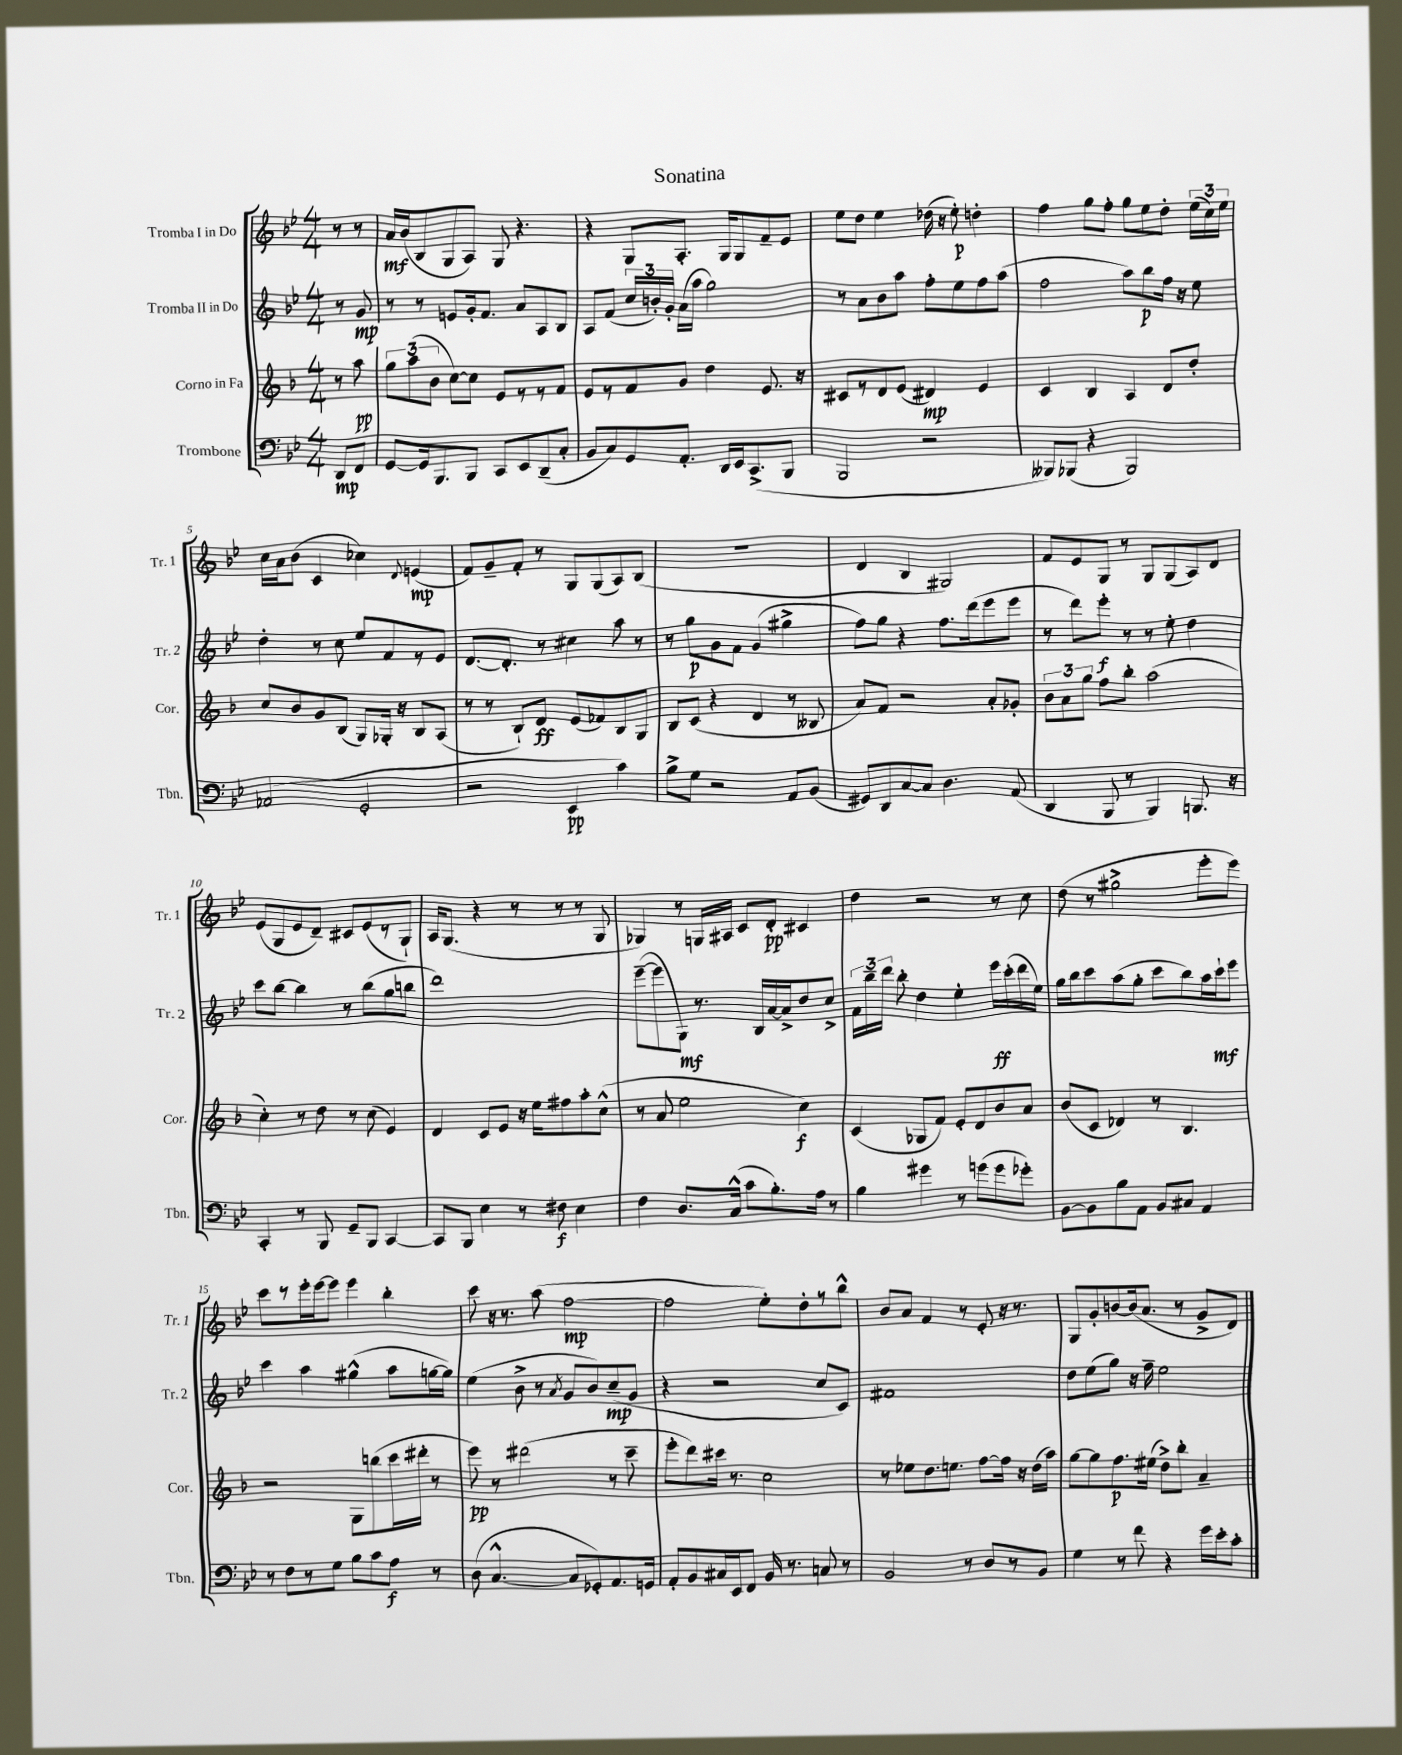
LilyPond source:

\header { title = "Sonatina" }
<<
\new StaffGroup <<
\new Staff = "s0" \with { instrumentName = "Tromba I in Do" shortInstrumentName = "Tr. 1" } {
    \clef treble \key bes \major \numericTimeSignature \time 4/4 \partial 4
    \autoBeamOff r8 r8 |
    a'16[\mf bes'16( bes8 g8 a8]) g8 r4. |
    r4 g8[ a8.]-. g16[ g8 f'8-- ees'8] |
    ees''8[ d''8] ees''4 des''16( r16 ees''8-.\p) d''4-. |
    f''4 g''8[ f''8]-. g''8[ ees''8 d''8]-. \tuplet 3/2 { ees''16[( c''16) ees''16] } |
    c''16[ a'16 bes'8]( c'4 ces''4) \appoggiatura { d'8 } e'4\mp( |
    f'8[) g'8-- f'8]-. r8 g8[ g8( a8) bes8]( |
    r1 |
    d'4 bes4 gis2) |
    f'8[ ees'8 g8] r8 g8[ g8( a8) d'8] |
    ees'8[( g8 ees'8 d'8]--) cis'8[ ees'8( r8 g8]-!) |
    a16[ g8.]( r4 r8 r8 r8 g8 |
    ges4) r8 g16[ ais16] c'8[ d'8]-.\pp cis'4 |
    d''4 r2 r8 c''8 |
    d''8( r8 gis''2-> ees'''8[-. ees'''8]) |
    c'''8[ r8 ees'''16-. ees'''16~ ees'''8] ees'''4 bes''4-. |
    c'''8 r16 r8. a''8( f''2~\mp |
    f''2 ees''8[-.) d''8-. r8 bes''8]-^ |
    bes'8[ a'8] f'4 r8 ees'8-. r16 r8. |
    g8[ g'8-. b'8~ b'16( a'8.] r8 g'8[-> d'8]) \bar "|." |
}
\new Staff = "s1" \with { instrumentName = "Tromba II in Do" shortInstrumentName = "Tr. 2" } {
    \clef treble \key bes \major \numericTimeSignature \time 4/4 \partial 4
    \autoBeamOff r8 g'8\mp |
    r8 r8 e'8[ g'16-. f'8.] a'8[ a8 bes8] |
    a8[ f'8]( \tuplet 3/2 { c''16[ b'16-.) g'16]-. } a'16[( a''16] g''2) |
    r8 a'8[ bes'8 a''8] f''8[-. ees''8 f''8 a''8]( |
    f''2 a''8[) bes''8\p f''16] r16 ees''8 |
    d''4-. r8 c''8 ees''8[ f'8 r8 ees'8] |
    d'8.[~ d'8.]-. r8 cis''4 a''8 r8 |
    r8 g''8[\p g'8 f'8] g'4( gis''4-> |
    f''8[) g''8] r4 f''8.[ d'''16( ees'''8 ees'''8] |
    r8 d'''8[) ees'''8]-.\f r8 r8 ees''8-. d''4 |
    c'''8[ bes''8]~ bes''4 r8 bes''8[( g''8 b''8] |
    d'''1) |
    ees'''8[~--( ees'''8 g8]\mf) r8. bes16[ a'16~ a'16-> d''8 c''8]-> |
    \tuplet 3/2 { f'16[ bes''16-- d'''16] } bes''8-. d''4 ees''4-. ees'''16[\ff c'''16-.( d'''16 ees''16]) |
    g''16[ bes''16 c'''8 a''8( g''8]-. c'''8[ bes''8) a''16 c'''16-!\mf ees'''8] |
    c'''4 a''4 gis''4-^( a''8[ g''16~ g''16]) |
    ees''4( bes'8-> r8 \acciaccatura { a'8 } g'8[ bes'8) c''8--\mp( g'8] |
    r4 r2 c''8[ c'8]) |
    fis'1 |
    d''8[ ees''8( g''8]) r16 f''16-- ees''2 \bar "|." |
}
\new Staff = "s2" \with { instrumentName = "Corno in Fa" shortInstrumentName = "Cor." } {
    \clef treble \key f \major \numericTimeSignature \time 4/4 \partial 4
    \autoBeamOff r8 a''8\pp |
    \tuplet 3/2 { g''8[ a''8( bes'8] } c''8[~) c''8] e'8[ r8 r8 f'8] |
    e'8[ r8 f'8 g'8] d''4 e'8. r16 |
    cis'8[ r8 d'8 e'8]( dis'4\mp) e'4 |
    c'4 bes4 a4 d'8[ d''8]-. |
    c''8[ bes'8 g'8 bes8]( g8[) ges16]-. r16 bes8[ a8]( |
    r8 r8 bes8[-!) d'8]\ff e'8[( fes'8) bes8 g8] |
    bes8[ c'8]( r4 d'4 r8 beses8 |
    a'8[) f'8] r2 a'8[-. ges'8]-. |
    \tuplet 3/2 { bes'8[ a'8 g''8] } f''8[ bes''8]-. a''2( |
    c''4-.) r8 d''8 r8 c''8( e'4) |
    d'4 c'8[ e'8] r16 e''16[ fis''8 a''8-. c''8]-^( |
    r8 a'8 e''2 c''4\f) |
    c'4( ges8[ f'8]) e'8[-. d'8 bes'8 a'8] |
    bes'8[( c'8] des'4) r8 bes4. |
    r2 g8[ b''8( c'''16 dis'''16]-. r8 |
    e'''8\pp) r8 dis'''2( r8 c'''8-- |
    e'''8[-. d'''8) cis'''16] r8. c''2 |
    r8 ees''8[ d''8. e''8.] f''8[~ f''16] r16 d''16[( a''16]) |
    g''8[~ g''8 f''8.\p eis''16]( d''8[->) bes''8]-. a'4-- \bar "|." |
}
\new Staff = "s3" \with { instrumentName = "Trombone" shortInstrumentName = "Tbn." } {
    \clef bass \key bes \major \numericTimeSignature \time 4/4 \partial 4
    \autoBeamOff d,8[\mp f,8] |
    g,8[~ g,16 bes,,8. bes,,8] c,8[ ees,8 d,8--( c8]-. |
    bes,8[ c8) g,8 a,8.]-. d,16[ ees,16 c,8.->( bes,,8] |
    bes,,2 r2 |
    beses,,8[) bes,,8]( r4 bes,,2) |
    aes,2( g,2-. |
    r2 ees,4\pp c'4) |
    bes8[-> g8] r2 a,8[ bes,8]( |
    gis,8[) d,8 c8~ c8] d4. a,8( |
    d,4 bes,,8 r8 bes,,4) b,,8. r16 |
    c,4-. r8 bes,,8 g,8[-- bes,,8] c,4~ |
    c,8[ bes,,8] ees4 r8 fis8\f ees4 |
    f4 d8.[ c16]-^( c'8[ bes8.-.) a16] r8 |
    bes4 gis'4 r8 g'8[( g'8 ges'8]-.) |
    bes,8[~ bes,8 bes8 a,8] bes,8[ cis8] a,4 |
    r8 f8[ r8 g8] bes8[ c'8 a8]\f r8 |
    d8( c4.~-^ c8[ ges,8-.) a,8. g,16] |
    a,8[-. bes,8 cis16 ees,16 f,8] bes,16 r8. c8 r8 |
    bes,2 r8 d8[ r8 bes,8] |
    g4 r8 f'8 r4 g'16[ ees'16-. c'8]-. \bar "|." |
}
>>
>>
